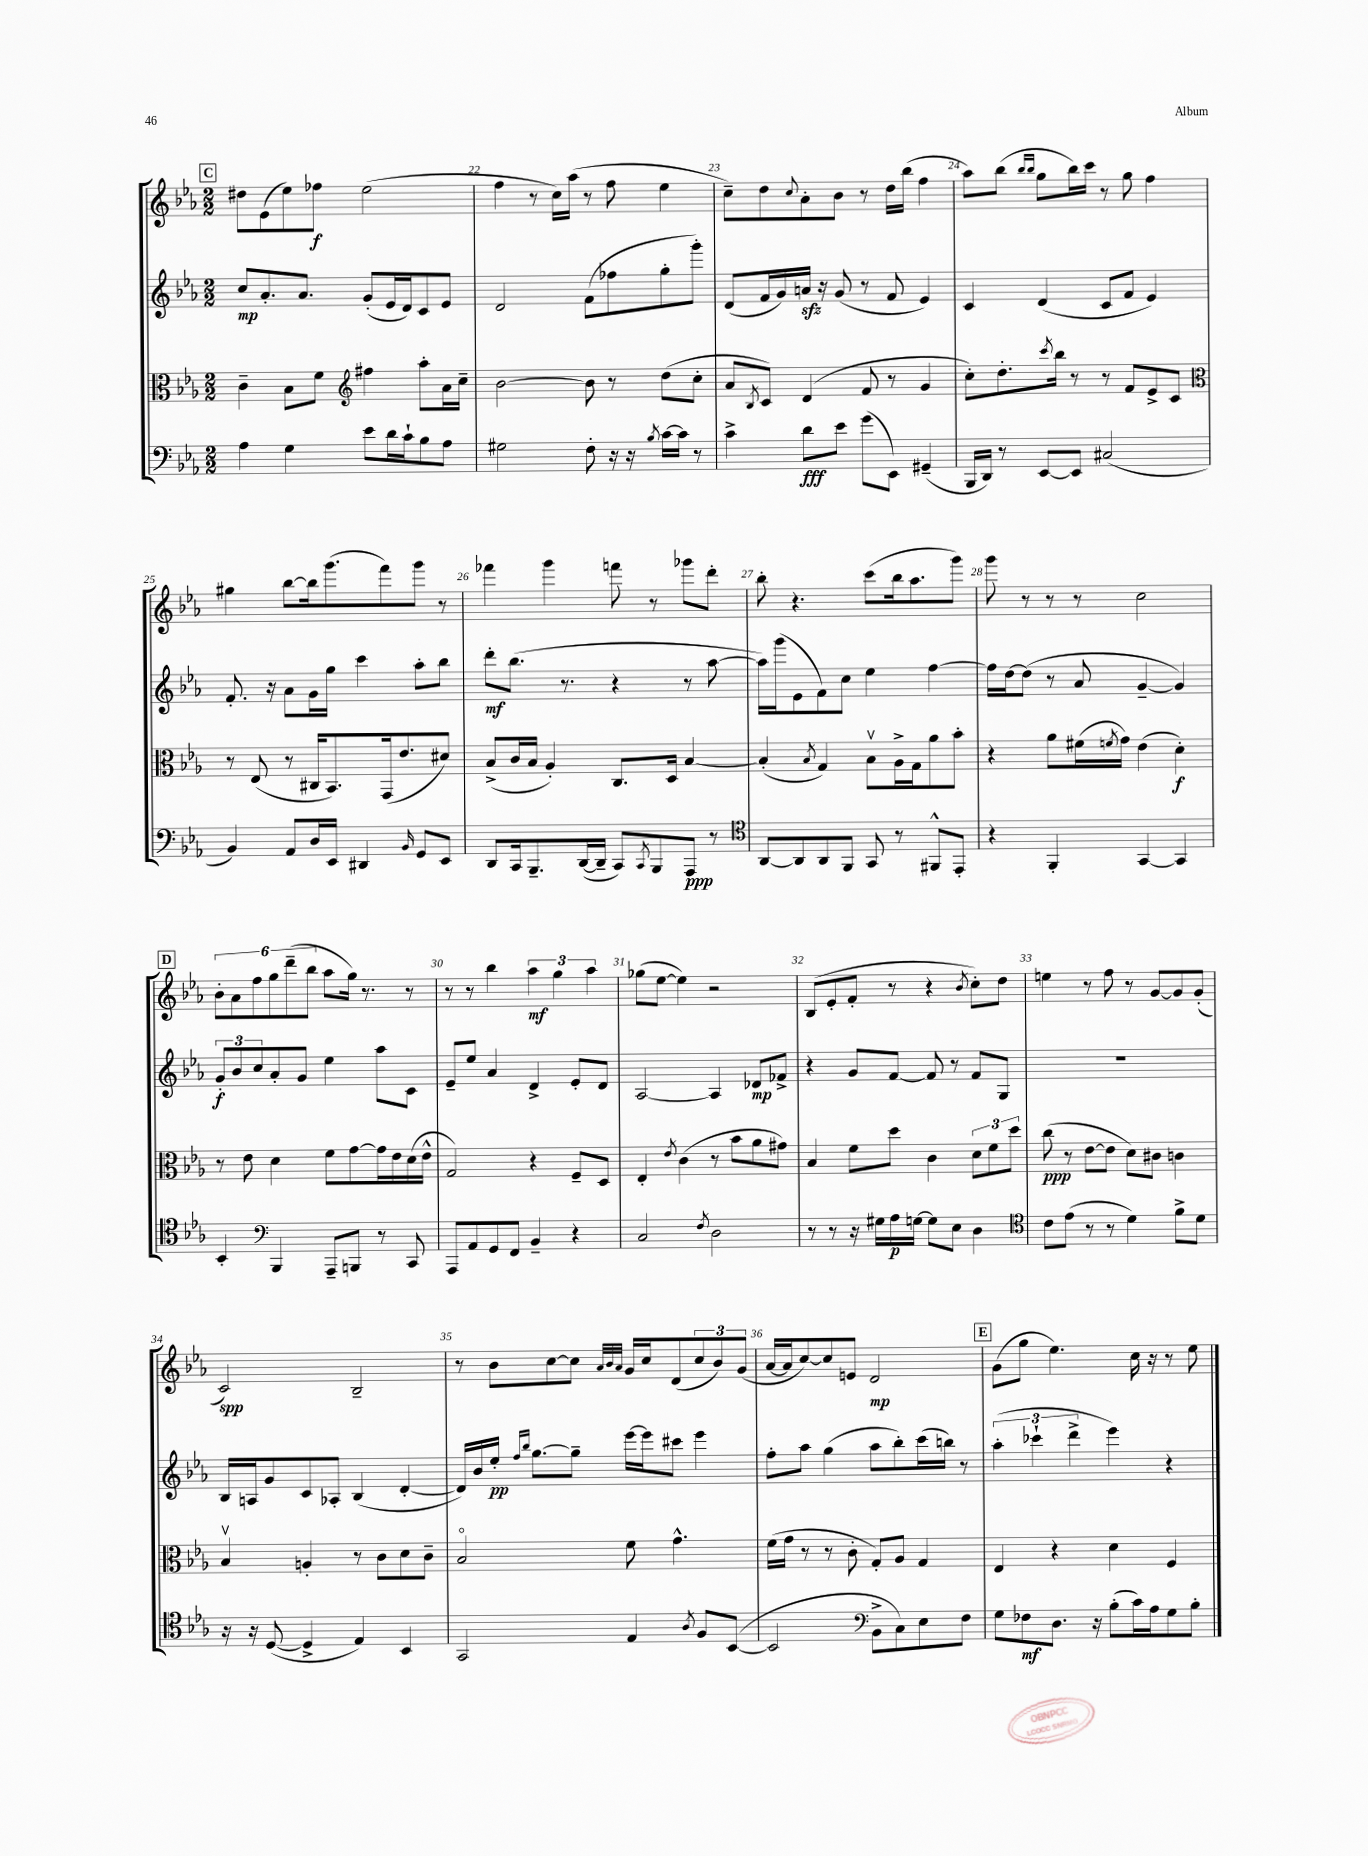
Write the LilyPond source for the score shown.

<<
\new StaffGroup <<
\new Staff = "s0" {
    \clef treble \key ees \major \numericTimeSignature \time 2/2
    \mark \markup { \box "C" } dis''8 ees'8( ees''8) fes''8\f ees''2( |
    f''4 r8 c''16) aes''16( r8 f''8 ees''4 |
    c''8--) d''8 \appoggiatura { c''8 } aes'8-. bes'8 r8 d''16 bes''16( f''4 |
    aes''8) bes''8( \grace { bes''16 bes''16 } g''8 bes''16) c'''16 r8 g''8 f''4 |
    gis''4 bes''8~ bes''16 g'''8.( f'''8) g'''8 r8 |
    fes'''4 g'''4 f'''8 r8 ges'''8 d'''8-. |
    bes''8-. r4. c'''8( bes''16 aes''8. g'''8) |
    g'''8 r8 r8 r8 c''2 |
    \mark \markup { \box "D" } \tuplet 6/4 { bes'8-. aes'8 f''8 g''8 d'''8--( bes''8 } aes''8 g''16) r8. r8 |
    r8 r8 bes''4 \tuplet 3/2 { aes''4\mf g''4 aes''4 } |
    ges''8( ees''8~ ees''4) r2 |
    bes8( ees'8-. f'8-. r8 r4 \acciaccatura { bes'8 } c''8-.) d''8 |
    e''4 r8 f''8 r8 g'8~ g'8 g'8-.( |
    c'2\spp) bes2-- |
    r8 bes'8 c''8~ c''8 \grace { aes'32 bes'32 aes'32 } g'16 c''16 d'8( \tuplet 3/2 { c''8 bes'8) g'8( } |
    aes'16~ aes'16 c''8~) c''8 e'8 d'2\mp |
    \mark \markup { \box "E" } g'8( g''8 ees''4.) c''16 r16 r8 ees''8 \bar "|." |
}
\new Staff = "s1" {
    \clef treble \key ees \major \numericTimeSignature \time 2/2
    \mark \markup { \box "C" } c''8\mp aes'8.-. aes'8. g'8-.( ees'16 d'16) c'8 ees'8 |
    d'2 f'8( fes''8 g''8-. g'''8-.) |
    d'8( f'16 g'16) a'16\sfz r16 g'8( r8 f'8 ees'4) |
    c'4 d'4( c'8 f'8 ees'4) |
    f'8.-. r16 aes'8 g'16 g''16 c'''4 aes''8-. bes''8 |
    d'''8-.\mf bes''8.( r8. r4 r8 aes''8~ |
    aes''16) g'''16( ees'8 f'8) c''8 ees''4 f''4~ |
    f''16 d''16~ d''8( r8 aes'8 g'4~-- g'4) |
    \mark \markup { \box "D" } \tuplet 3/2 { g'8-.\f bes'8 c''8 } aes'8-. g'8 ees''4 aes''8 c'8 |
    ees'8-- ees''8 aes'4 d'4-> ees'8-. d'8 |
    aes2~ aes4 des'8\mp fes'8-> |
    r4 g'8 f'8~ f'8 r8 f'8 g8 |
    R1 |
    bes16 a16 g'8 c'8 aes8-. bes4( d'4~-. |
    d'16) bes'16 ees''16-.\pp \grace { f''16 bes''16 } g''8.~ g''8-- ees'''16~ ees'''16 cis'''8 ees'''4 |
    f''8-. aes''8 g''4( aes''8 bes''8-.) c'''16( b''16) r8 |
    \mark \markup { \box "E" } \tuplet 3/2 { aes''4-.( ces'''4-! d'''4-> } ees'''4) r4 \bar "|." |
}
\new Staff = "s2" {
    \clef alto \key ees \major \numericTimeSignature \time 2/2
    \mark \markup { \box "C" } c'4-- bes8 f'8 \clef treble fis''4 aes''8-. aes'16 c''16-- |
    bes'2~ bes'8 r8 d''8( c''8-. |
    aes'8 \acciaccatura { bes8 } c'8) d'4( f'8 r8 g'4 |
    c''8-.) d''8.-. \acciaccatura { c'''8 } bes''16 r8 r8 f'8 ees'8-> c'8 |
    \clef alto r8 ees8( r8 cis16 bes,8.) g,16( ees'8. dis'8) |
    bes8->( c'16 bes16 aes4-.) c8. d16 bes4~ |
    bes4-.( \acciaccatura { bes8 } g4) bes8\upbow aes16-> g16 aes'8 bes'8-. |
    r4 aes'8 fis'16( \acciaccatura { f'8 } g'16) ees'4( d'4-.\f) |
    \mark \markup { \box "D" } r8 ees'8 d'4 f'8 g'8~ g'16 ees'16 d'16( ees'16-^ |
    g2) r4 f8-- d8 |
    ees4-. \acciaccatura { ees'8 } c'4( r8 bes'8 aes'8 gis'8) |
    bes4 f'8 d''8 c'4 \tuplet 3/2 { d'8 f'8 d''8 } |
    c''8\ppp( r8 ees'8~ ees'8 d'8) cis'8 c'4 |
    bes4\upbow a4-. r8 c'8 d'8 c'8-- |
    bes2\flageolet f'8 g'4.-^ |
    f'16( g'16 r8 r8 c'8-. g8-.) aes8 g4 |
    \mark \markup { \box "E" } ees4 r4 d'4 f4 \bar "|." |
}
\new Staff = "s3" {
    \clef bass \key ees \major \numericTimeSignature \time 2/2
    \mark \markup { \box "C" } aes4 g4 ees'8 d'16 c'16-! bes8 aes8 |
    gis2 f8-. r16 r16 \acciaccatura { bes8 } c'16~ c'16 r8 |
    c'4-> d'8\fff ees'8 g'8( ees,8) gis,4--( |
    bes,,16 d,16) r8 ees,8~ ees,8 cis2( |
    bes,4) aes,8 d16 ees,16 dis,4 \grace { bes,16 } g,8 ees,8 |
    d,8 c,16 bes,,8.-- d,16~( d,16-- c,8) \acciaccatura { c,8 } bes,,8 aes,,8\ppp r8 |
    \clef tenor aes,8~ aes,8 aes,8 f,8 g,8 r8 fis,8-^ ees,8-. |
    r4 f,4-. g,4~ g,4 |
    \mark \markup { \box "D" } bes,4-. \clef bass bes,,4 aes,,8-- b,,8 r8 c,8 |
    aes,,8 aes,8 g,8 f,8 bes,4-- r4 |
    c2 \acciaccatura { f8 } d2 |
    r8 r8 r16 gis16 aes16\p g16~ g8 ees8 d4 |
    \clef tenor c'8 ees'8( r8 r8 d'4) f'8-> d'8 |
    r16 r16 d8~( d4-> ees4) bes,4 |
    g,2 ees4 \acciaccatura { aes8 } f8 bes,8~( |
    bes,2 \clef bass bes,8-> c8) ees8 f8 |
    \mark \markup { \box "E" } g8 fes8\mf d8. r16 bes8-.( c'16) aes16 g8 bes8-. \bar "|." |
}
>>
>>
\layout { \context { \Score currentBarNumber = #21 \override BarNumber.break-visibility = ##(#f #t #t) barNumberVisibility = #all-bar-numbers-visible } }
